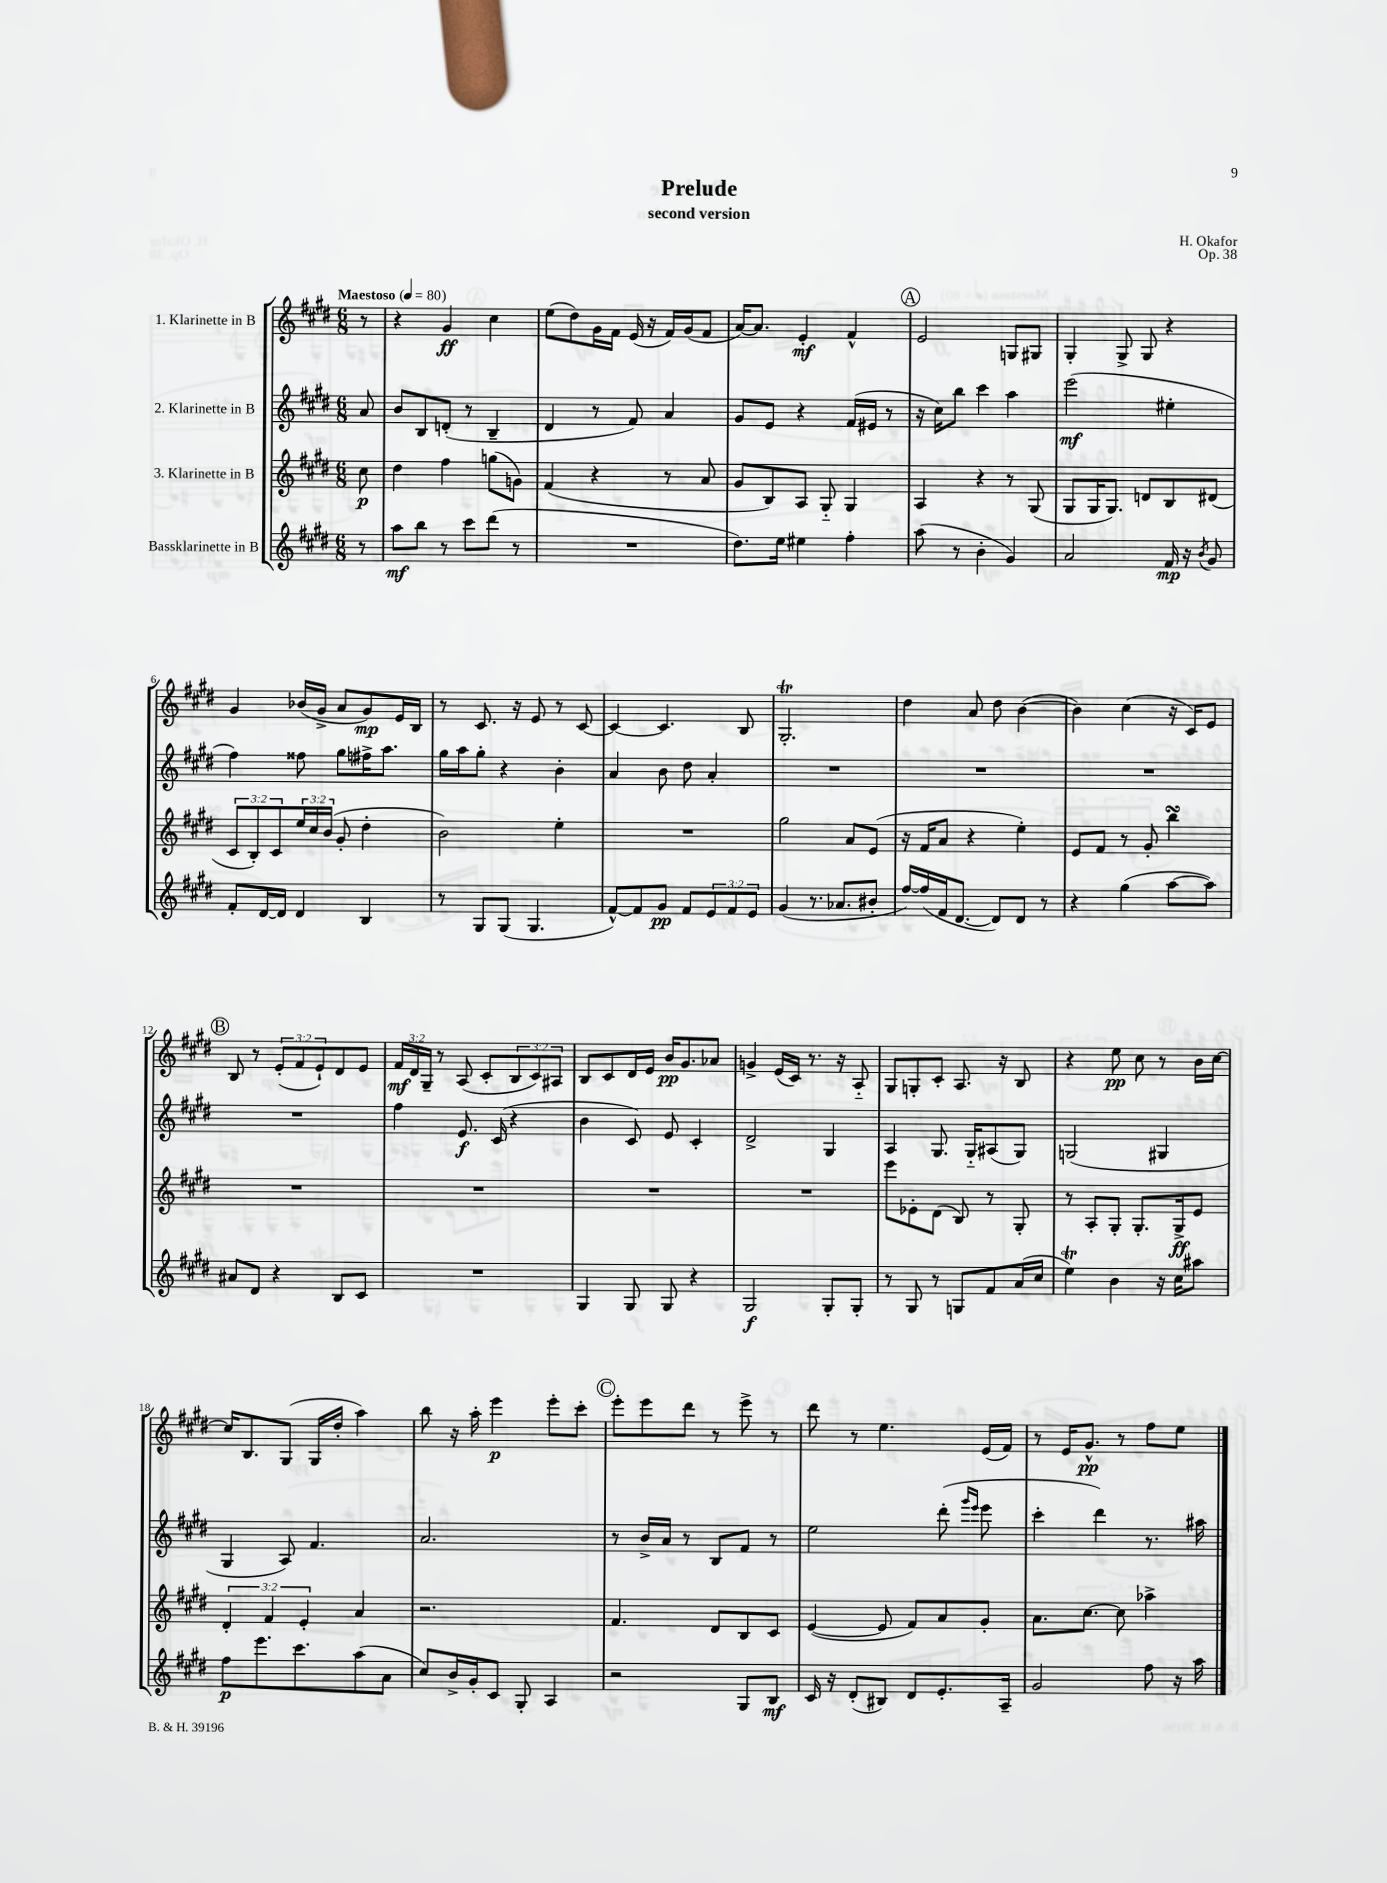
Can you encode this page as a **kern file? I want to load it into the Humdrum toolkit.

**kern	**dynam	**kern	**dynam	**kern	**dynam	**kern	**dynam
*part4	*part4	*part3	*part3	*part2	*part2	*part1	*part1
*staff4	*staff4	*staff3	*staff3	*staff2	*staff2	*staff1	*staff1
*I"Bassklarinette in B	*	*I"3. Klarinette in B	*	*I"2. Klarinette in B	*	*I"1. Klarinette in B	*
*clefG2	*	*clefG2	*	*clefG2	*	*clefG2	*
*k[f#c#g#d#]	*	*k[f#c#g#d#]	*	*k[f#c#g#d#]	*	*k[f#c#g#d#]	*
*M6/8	*	*M6/8	*	*M6/8	*	*M6/8	*
*MM80	*	*MM80	*	*MM80	*	*MM80	*
=	=	=	=	=	=	=	=
!	!	!	!	!	!	!LO:TX:a:B:t=Maestoso	!
8r	.	8cc#\	p	8a/	.	8r	.
=1	=1	=1	=1	=1	=1	=1	=1
8aa\L	mf	4dd#\	.	8b/L	.	4r	.
8bb\J	.	.	.	8B/	.	.	.
8r	.	4ff#\	.	(8dn'/J	.	4g#/	ff
8ccc#\L	.	.	.	8r	.	.	.
(8ddd#\J	.	(8ggn\L	.	4B~/	.	4cc#\	.
8r	.	8gn\J)	.	.	.	.	.
=2	=2	=2	=2	=2	=2	=2	=2
2.r	.	(4f#/	.	4d#/	.	(8ee\L	.
.	.	.	.	.	.	8dd#\)	.
.	.	4r	.	8r	.	16g#\L	.
.	.	.	.	.	.	16f#\JJ	.
.	.	.	.	8f#/)	.	(16e/	.
.	.	.	.	.	.	16r	.
.	.	8r	.	4a/	.	16f#/LL)	.
.	.	.	.	.	.	(16g#/J	.
.	.	8a/	.	.	.	8f#/J	.
=3	=3	=3	=3	=3	=3	=3	=3
8.dd#\L)	.	8g#/L	.	8g#/L	.	[16a/KL)	.
.	.	.	.	.	.	8.a/J]	.
.	.	8B/)	.	8e/J	.	.	.
16ee\Jk	.	.	.	.	.	.	.
4ee#X\	.	8A/J	.	4r	.	4e'/	mf
.	.	8G#/	.	.	.	.	.
4ff#'\	.	4G#/	.	(16f#/LL	.	4f#^^/	.
.	.	.	.	16e#X/JJ	.	.	.
.	.	.	.	8r	.	.	.
!!LO:REH:place=s1:t=A
=4	=4	=4	=4	=4	=4	=4	=4
(8aa\	.	4A/	.	16r	.	2e/	.
.	.	.	.	16cc#\KL)	.	.	.
8r	.	.	.	8bb\J	.	.	.
4b'\	.	4r	.	4ccc#\	.	.	.
4g#/)	.	8r	.	4aa\	.	8Gn/L	.
.	.	(8G#/	.	.	.	8G#X/J	.
=5	=5	=5	=5	=5	=5	=5	=5
2a/	.	8G#/L	.	(2eee\	mf	4G#'/	.
.	.	16G#/K	.	.	.	.	.
.	.	8.G#/J)	.	.	.	.	.
.	.	.	.	.	.	8G#^/	.
.	.	8dn/L	.	.	.	8G#/	.
16f#/	mp	8B/	.	4ee#X'\	.	4r	.
16r	.	.	.	.	.	.	.
8qb/	.	.	.	.	.	.	.
8g#/	.	(8d#X/J	.	.	.	.	.
!!LO:LB:g=z
=6	=6	=6	=6	=6	=6	=6	=6
8f#'/L	.	12c#/L	.	4ff#\)	.	4g#/	.
.	.	12B'/)	.	.	.	.	.
[16d#/L	.	.	.	.	.	.	.
.	.	12c#/	.	.	.	.	.
16d#/JJ]	.	.	.	.	.	.	.
4d#/	.	24ee/L	.	8ff##X\	.	(16b-X/LL	.
.	.	24cc#/	.	.	.	.	.
.	.	.	.	.	.	16g#^/JJ	.
.	.	(24b/JJ	.	.	.	.	.
.	.	8g#'/	.	8gg#\L	.	8a/L	.
4B/	.	4dd#'\	.	16ff#X^\K	.	8g#/)	mp
.	.	.	.	8.aa\J	.	.	.
.	.	.	.	.	.	16e/L	.
.	.	.	.	.	.	16B/JJ	.
=7	=7	=7	=7	=7	=7	=7	=7
8r	.	2b\)	.	16gg#\LL	.	8r	.
.	.	.	.	16aa\J	.	.	.
8G#/L	.	.	.	8gg#'\J	.	8.c#/	.
(8G#/J	.	.	.	4r	.	.	.
.	.	.	.	.	.	16r	.
4.G#/	.	.	.	.	.	8e/	.
.	.	4ee'\	.	4b'\	.	8r	.
.	.	.	.	.	.	[8c#/	.
=8	=8	=8	=8	=8	=8	=8	=8
[8f#^^/L)	.	2.r	.	4a/	.	4c#/_	.
8f#/]	.	.	.	.	.	.	.
8g#/J	pp	.	.	8b\	.	4.c#/]	.
8f#/L	.	.	.	8dd#\	.	.	.
12e/	.	.	.	4a'/	.	.	.
12f#/	.	.	.	.	.	.	.
.	.	.	.	.	.	8B/	.
12e/J	.	.	.	.	.	.	.
=9	=9	=9	=9	=9	=9	=9	=9
(4g#/	.	2gg#\	.	2.r	.	2.G#t'/	.
8.r	.	.	.	.	.	.	.
8.a-X/L	.	.	.	.	.	.	.
.	.	8a/L	.	.	.	.	.
8b#X'/J	.	(8e/J	.	.	.	.	.
=10	=10	=10	=10	=10	=10	=10	=10
[16ff#/LL)	.	16r	.	2.r	.	4dd#\	.
(16ff#/]	.	16f#/KL	.	.	.	.	.
16f#/J	.	8a/J	.	.	.	.	.
[8.d#/J	.	.	.	.	.	.	.
.	.	4r	.	.	.	8a/	.
8d#/L])	.	.	.	.	.	8dd#\	.
8d#/J	.	4ee'\)	.	.	.	([4b\	.
8r	.	.	.	.	.	.	.
=11	=11	=11	=11	=11	=11	=11	=11
4r	.	8e/L	.	2.r	.	4b\])	.
.	.	8f#/J	.	.	.	.	.
(4gg#\	.	8r	.	.	.	(4cc#\	.
.	.	8g#'/	.	.	.	.	.
[8aa\L	.	4bbsSSS\	.	.	.	16r	.
.	.	.	.	.	.	16c#/KL)	.
8aa\J])	.	.	.	.	.	8e/J	.
!!LO:LB:g=z
!!LO:REH:place=s1:t=B
=12	=12	=12	=12	=12	=12	=12	=12
8a#X/L	.	2.r	.	2.r	.	8B/	.
8d#/J	.	.	.	.	.	8r	.
4r	.	.	.	.	.	(12e'/L	.
.	.	.	.	.	.	12f#/	.
.	.	.	.	.	.	12e`/)	.
8B/L	.	.	.	.	.	8d#/	.
8c#/J	.	.	.	.	.	8e/J	.
=13	=13	=13	=13	=13	=13	=13	=13
2.r	.	2.r	.	4ff#\	.	24f#/LL	mf
.	.	.	.	.	.	24d#/	.
.	.	.	.	.	.	24G#~/JJ	.
.	.	.	.	.	.	8r	.
.	.	.	.	8.e/	f	(8A/	.
.	.	.	.	.	.	8c#'/L	.
.	.	.	.	(16c#/	.	.	.
.	.	.	.	4r	.	12B/	.
.	.	.	.	.	.	12c#/)	.
.	.	.	.	.	.	12A#X/J	.
=14	=14	=14	=14	=14	=14	=14	=14
4G#/	.	2.r	.	4b\	.	8B/L	.
.	.	.	.	.	.	8c#/	.
8G#/	.	.	.	8c#/)	.	16d#/L	.
.	.	.	.	.	.	16e/JJ	.
8G#/	.	.	.	8e/	.	16b/KL	pp
.	.	.	.	.	.	8.g#/	.
4r	.	.	.	4c#'/	.	.	.
.	.	.	.	.	.	8a-X/J	.
=15	=15	=15	=15	=15	=15	=15	=15
2G#/	f	2.r	.	2d#^/	.	4gn^/	.
.	.	.	.	.	.	(16e/LL	.
.	.	.	.	.	.	16c#/JJ)	.
.	.	.	.	.	.	8.r	.
8G#'/L	.	.	.	4G#/	.	.	.
.	.	.	.	.	.	16r	.
8G#'/J	.	.	.	.	.	8A/	.
=16	=16	=16	=16	=16	=16	=16	=16
8r	.	8eee\L	.	4A/	.	8G#/L	.
8G#/	.	8e-X'\	.	.	.	8Gn'/	.
8r	.	(8d#\J	.	8.G#/	.	8c#'/J	.
8Gn/L	.	8B/)	.	.	.	8.A/	.
.	.	.	.	16G#/KL	.	.	.
8f#/	.	8r	.	(8A#X/	.	.	.
.	.	.	.	.	.	16r	.
(16a/L	.	8G#'/	.	8G#/J)	.	8B/	.
16cc#/JJ	.	.	.	.	.	.	.
=17	=17	=17	=17	=17	=17	=17	=17
4eeT\)	.	8r	.	(2Gn/	.	4r	.
.	.	8A'/L	.	.	.	.	.
4b\	.	8G#'/J	.	.	.	8ee\	pp
.	.	8.G#'/L	.	.	.	8cc#\	.
16r	.	.	.	4G#X/	.	8r	.
16cc#\KL	.	16G#^/k	ff	.	.	.	.
8aa#X\J	.	8e/J	.	.	.	16b\LL	.
.	.	.	.	.	.	[16cc#\JJ	.
!!LO:LB:g=z
=18	=18	=18	=18	=18	=18	=18	=18
8ff#\L	p	6d#'/	.	4G#/	.	16cc#/KL]	.
.	.	.	.	.	.	8.B/	.
8.eee\	.	.	.	.	.	.	.
.	.	6f#/	.	.	.	.	.
.	.	.	.	8A/)	.	(8G#/J	.
8.ccc#\	.	.	.	.	.	.	.
.	.	6e'/	.	.	.	.	.
.	.	.	.	4.f#/	.	16G#/LL	.
.	.	.	.	.	.	16dd#'/JJ	.
(8aa\	.	4a/	.	.	.	4aa\)	.
8a\J	.	.	.	.	.	.	.
=19	=19	=19	=19	=19	=19	=19	=19
8cc#/L)	.	2.r	.	2.a/	.	8bb\	.
16b^/L	.	.	.	.	.	16r	.
16g#'/J	.	.	.	.	.	16aa'\	.
8c#/J	.	.	.	.	.	4eee\	p
8G#'/	.	.	.	.	.	.	.
4A/	.	.	.	.	.	8eee'\L	.
.	.	.	.	.	.	8ccc#'\J	.
!!LO:REH:place=s1:t=C
=20	=20	=20	=20	=20	=20	=20	=20
2r	.	4.f#/	.	8r	.	8eee'\L	.
.	.	.	.	16b^/LL	.	8eee\	.
.	.	.	.	16a/JJ	.	.	.
.	.	.	.	8r	.	8ddd#\J	.
.	.	8d#/L	.	8B/L	.	8r	.
8G#/L	.	8B/	.	8f#/J	.	8eee^\	.
8B/J	mf	8c#/J	.	8r	.	8r	.
=21	=21	=21	=21	=21	=21	=21	=21
16c#/	.	([4e/	.	2ee\	.	8ddd#\	.
16r	.	.	.	.	.	.	.
(8d#'/L	.	.	.	.	.	8r	.
8B#X/J)	.	8e/]	.	.	.	4.ee\	.
8d#/L	.	8f#/L)	.	.	.	.	.
8.e'/	.	8a/	.	(8ddd#'\	.	.	.
.	.	.	.	16qqggg#/LL	.	.	.
.	.	.	.	16qqeee/JJ	.	.	.
.	.	8g#'/J	.	8eee\	.	(16e/LL	.
16A~/Jk	.	.	.	.	.	16f#/JJ)	.
=22	=22	=22	=22	=22	=22	=22	=22
2g#/	.	8.a\L	.	4ccc#'\	.	8r	.
.	.	.	.	.	.	16e/KL	.
.	.	[8.cc#\J	.	.	.	8.g#^^/J	pp
.	.	.	.	4ddd#\)	.	.	.
.	.	8cc#\]	.	.	.	8r	.
8ff#\	.	4aa-X^\	.	8.r	.	8ff#\L	.
16r	.	.	.	.	.	8ee\J	.
16aa\	.	.	.	16aa#X\	.	.	.
==	==	==	==	==	==	==	==
*-	*-	*-	*-	*-	*-	*-	*-
